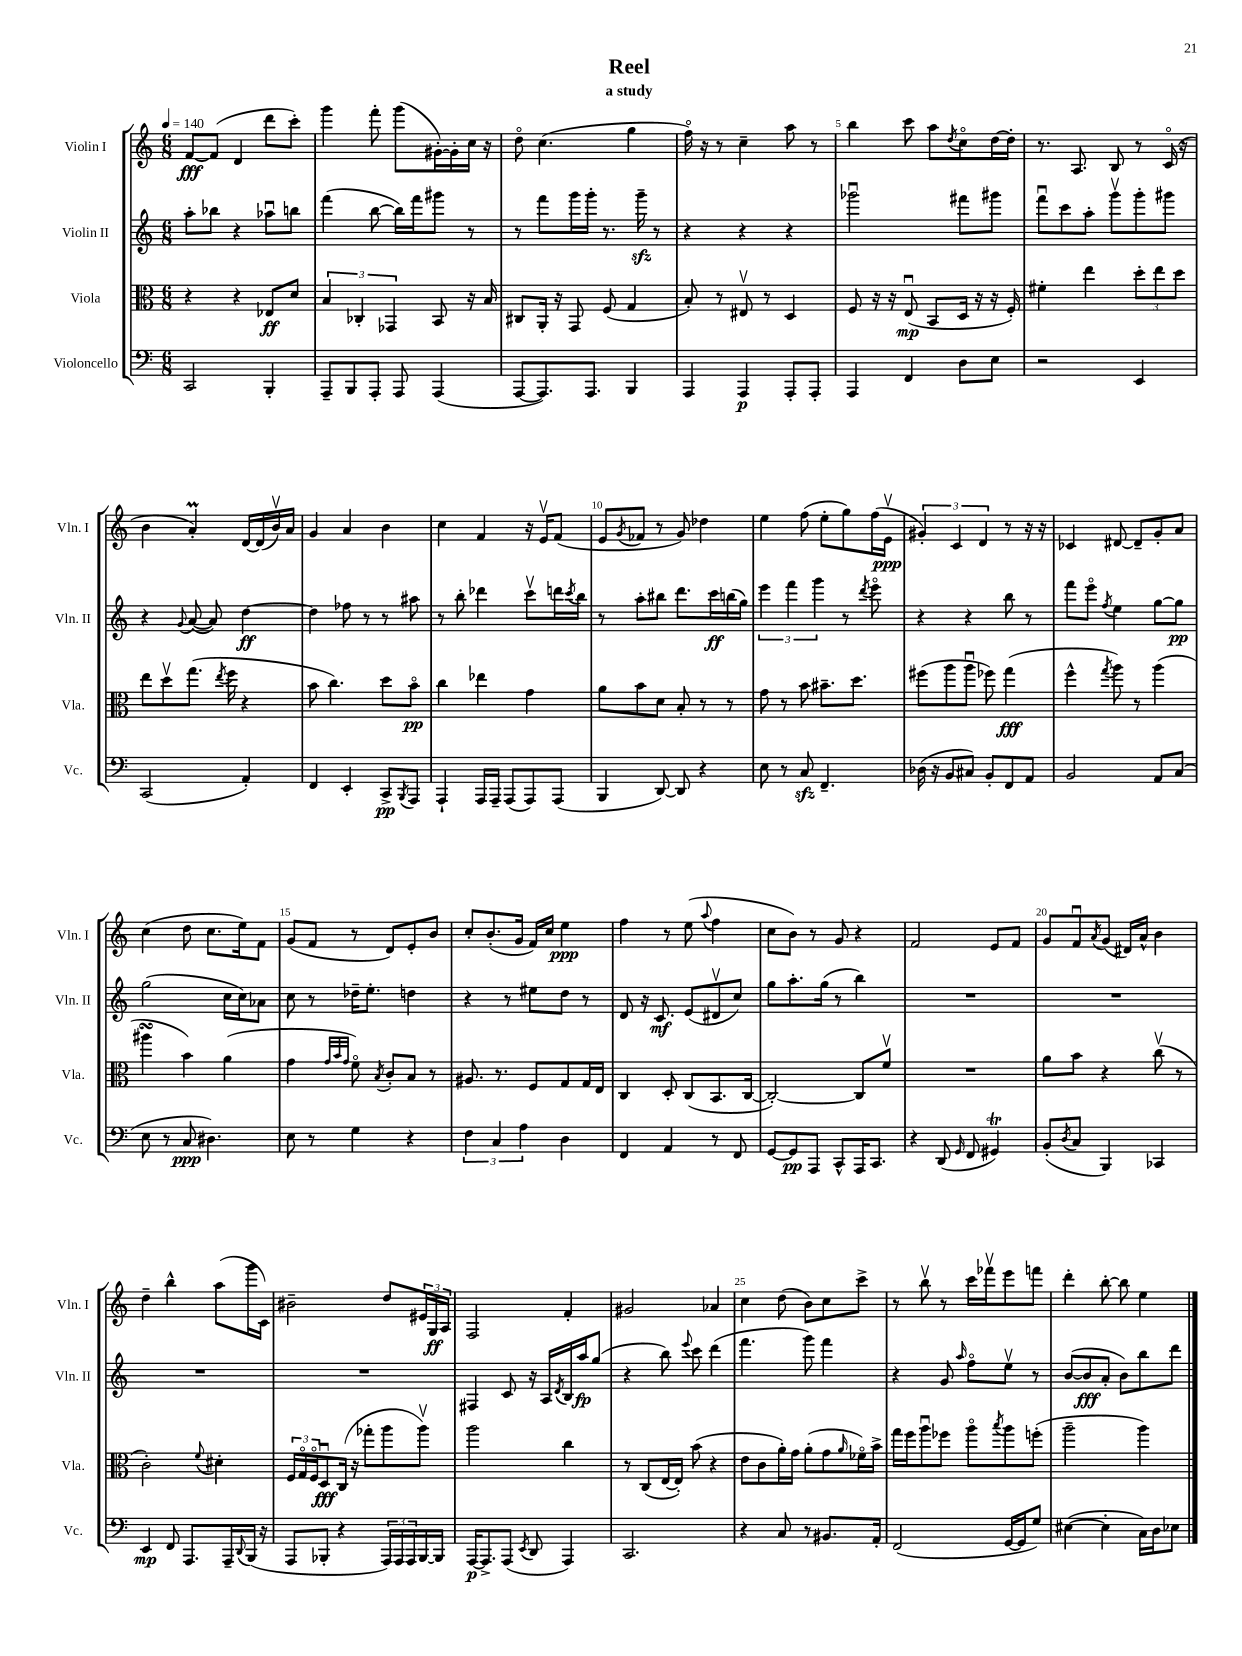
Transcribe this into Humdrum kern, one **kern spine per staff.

**kern	**kern	**kern	**kern
*staff4	*staff3	*staff2	*staff1
*clefF4	*clefC3	*clefG2	*clefG2
*k[]	*k[]	*k[]	*k[]
*M6/8	*M6/8	*M6/8	*M6/8
*MM140	*MM140	*MM140	*MM140
2CC	4r	8aa'	[8f
.	.	8bb-	(8f]
.	4r	4r	4d
4BBB'	8E-	8aa-u	8ddd
.	8d	8bb	8ccc')
=	=	=	=
8AAA~	6B	(4fff	4ggg
8BBB	.	.	.
.	6C-'	.	.
8AAA'	.	[8bb	8fff'
.	6GG-	.	.
8AAA	.	16bb])	(8ggg
.	.	16fff	.
(4AAA	8BB	8ggg#	[16g#')
.	.	.	16g#']
.	16r	8r	16cc
.	16B	.	16r
=	=	=	=
[8AAA	8C#	8r	8ddo
8.AAA])	16AA'	8fff	(4.cc
.	16r	.	.
.	8GG	16ggg	.
8.AAA	.	16ggg'	.
.	(8F	8.r	.
4BBB	4G	.	4gg
.	.	16ggg~	.
.	.	8r	.
=	=	=	=
4AAA	8B')	4r	16ffo)
.	.	.	16r
.	8r	.	8r
4AAA	8E#v	4r	4cc~
.	8r	.	.
8AAA'	4D	4r	8aa
8AAA'	.	.	8r
=	=	=	=
4AAA	8F	2ggg-u	4bb
.	16r	.	.
.	16r	.	.
4FF	(8Eu	.	8ccc
.	8BB	.	8aa
.	.	.	8qdd
8D	16D	8fff#	8cco
.	16r	.	.
8E	16r	8ggg#	[16dd
.	16F')	.	16dd']
=	=	=	=
2r	4f#'	8fffu	8.r
.	.	8ccc	.
.	.	.	8.A
.	4ee	8aa'	.
.	.	8gggv	8B
4EE	12dd'	8ggg'	8r
.	12ee	.	.
.	.	8ggg#	(16co
.	12dd	.	.
.	.	.	16r
=	=	=	=
(2CC	8ee	4r	4b
.	8ddv	.	.
.	.	8qqg	.
.	(8.gg	([8a	4a')
.	.	8a])	.
.	8qee	.	.
.	16ff	.	.
4AA')	4r	[4dd	[16d
.	.	.	(16d]
.	.	.	16bv)
.	.	.	16a
=	=	=	=
4FF	8b	4dd]	4g
.	4.cc)	.	.
4EE'	.	8ff-	4a
.	.	8r	.
8CC^	8dd	8r	4b
8qBBB	.	.	.
8AAA	8bo	8aa#	.
=	=	=	=
4AAA`	4cc	8r	4cc
.	.	8bb'	.
16AAA	4ee-	4ddd-	4f
16AAA~	.	.	.
(8AAA	.	.	.
8AAA)	4g	8cccv	16r
.	.	.	16ev
(8AAA	.	16ddd	(8f
.	.	8qccc	.
.	.	16bb	.
=	=	=	=
4BBB	8a	8r	8e
.	.	.	8qg
.	8b	8aa'	8f-
[8DD)	8d	8bb#	8r
8DD]	8B'	8.ddd	8g)
4r	8r	.	4dd-
.	.	16ccc	.
.	8r	(16bb	.
.	.	16gg)	.
=	=	=	=
8E	8g	6eee	4ee
8r	8r	.	.
.	.	6fff	.
8C	8b	.	(8ff
.	.	6ggg	.
4.FF~	8.b#~	.	8ee'
.	.	8r	8gg)
.	8.dd	.	.
.	.	8qddd	.
.	.	8eeeo	(16ff
.	.	.	16ev
=	=	=	=
(16D-	(8ff#	4r	6g#')
16r	.	.	.
8BB	8aa	.	.
.	.	.	6c
8C#)	8aau	4r	.
.	.	.	6d
8BB'	8ff-)	.	.
8FF	(4gg	8bb	8r
8AA	.	8r	16r
.	.	.	16r
=	=	=	=
2BB	4ff^^	8fff	4c-
.	.	8eeeo	.
.	8qgg	8qff	.
.	8aa)	4ee	[8d#
.	8r	.	8d#~]
8AA	(4aa	[8gg	8g'
(8C	.	8gg]	8a
=	=	=	=
8E	4aa#	(2gg	(4cc
8r	.	.	.
8C	4b)	.	8dd
4.D#)	.	.	8.cc
.	(4a	16cc	.
.	.	16cc)	16ee)
.	.	8a-	8f
=	=	=	=
8E	4g	8cc	(8g
8r	.	8r	8f
.	32qqg	.	.
.	32qqb	.	.
.	32qqg	.	.
4G	8fo)	16dd-~	8r
.	.	8.ee'	.
.	8qB	.	.
.	8c'	.	8d)
4r	8B	4dd	8e'
.	8r	.	8b
=	=	=	=
6F	8.A#	4r	8cc'
.	.	.	(8.b'
6C	.	.	.
.	8.r	.	.
.	.	8r	.
.	.	.	16g
6A	.	.	.
.	8F	8ee#	16f)
.	.	.	16cc
4D	8G	8dd	4ee
.	16G	8r	.
.	16E	.	.
=	=	=	=
4FF	4C	8d	4ff
.	.	16r	.
.	.	8.c	.
4AA	8D'	.	8r
.	(8C	(8e	(8ee
.	.	.	8qqaa
8r	8.BB	8d#v	4ff
8FF	.	8cc)	.
.	[16C	.	.
=	=	=	=
[8GG	2C'_)	8gg	8cc
8GG]	.	8.aa'	8b)
8AAA	.	.	8r
.	.	(16gg	.
8CC^^	.	8r	8g
16AAA	8C]	4bb)	4r
8.CC	.	.	.
.	8fv	.	.
=	=	=	=
4r	2.r	2.r	2f
(8DD	.	.	.
16qqGG	.	.	.
8FF	.	.	.
4GG#)	.	.	8e
.	.	.	8f
=	=	=	=
(8BB'	8a	2.r	8g
8qD	.	.	.
8C	8b	.	8fu
.	.	.	8qa
4BBB)	4r	.	(8g
.	.	.	16d#)
.	.	.	16a^^
4CC-	(8ccv	.	4b
.	8r	.	.
=	=	=	=
4EE	2c')	2.r	4dd~
8FF	.	.	4bb^^
8.AAA	.	.	.
.	8qqf	.	.
.	4d#'	.	(8aa
16AAA~	.	.	.
8qqDD	.	.	.
(16BBB	.	.	16ggg
16r	.	.	16c)
=	=	=	=
8AAA	24F	2.r	2b#~
.	24Go	.	.
.	24Fo	.	.
8BBB-'	8Du	.	.
4r	(16C	.	.
.	16r	.	.
.	8gg-'	.	.
24AAA)	8aa	.	8dd
24AAA	.	.	.
24AAA	.	.	.
[16BBB-	8aav)	.	24e#
.	.	.	24G
16BBB-]	.	.	.
.	.	.	24A
=	=	=	=
[16AAA	2aa	4F#	2F
8.AAA^]	.	.	.
(8AAA	.	8c	.
8qEE	.	.	.
8DD	.	16r	.
.	.	16A	.
.	.	8qd	.
4AAA)	4cc	16B	4f'
.	.	16aa	.
.	.	(8gg	.
=	=	=	=
2.CC	8r	4r	2g#
.	(8C	.	.
.	[16E	8bb)	.
.	16E'])	.	.
.	.	8qqeee	.
.	(8b	8ccc	.
.	4r	(4ddd	4a-
=	=	=	=
4r	8e	4.fff	4cc
.	8c	.	.
8C	16a')	.	(8dd
.	16g	.	.
8r	(8a'	8ggg)	8b)
8.BB#	8g	4fff	8cc
.	16qqa	.	.
.	16f-o)	.	8ccc^
16AA'	16b^	.	.
=	=	=	=
(2FF	16gg	4r	8r
.	16ff	.	.
.	8aau	.	8bbv
.	8ff-	8g	8r
.	.	16qqaa	.
.	8aao	8ffo	16ccc
.	.	.	16fff-v
.	8qbb	.	.
[16GG	8aa	8eev	8eee
16GG]	.	.	.
8G)	(8ff'	8r	8fff
=	=	=	=
([4E#	2aa~	([8b	4ddd'
.	.	8b]	.
4E#']	.	8a'	[8bb'
.	.	8b)	8bb]
16C)	4aa)	8bb	4ee
16D	.	.	.
8E-	.	8ddd	.
==	==	==	==
*-	*-	*-	*-
